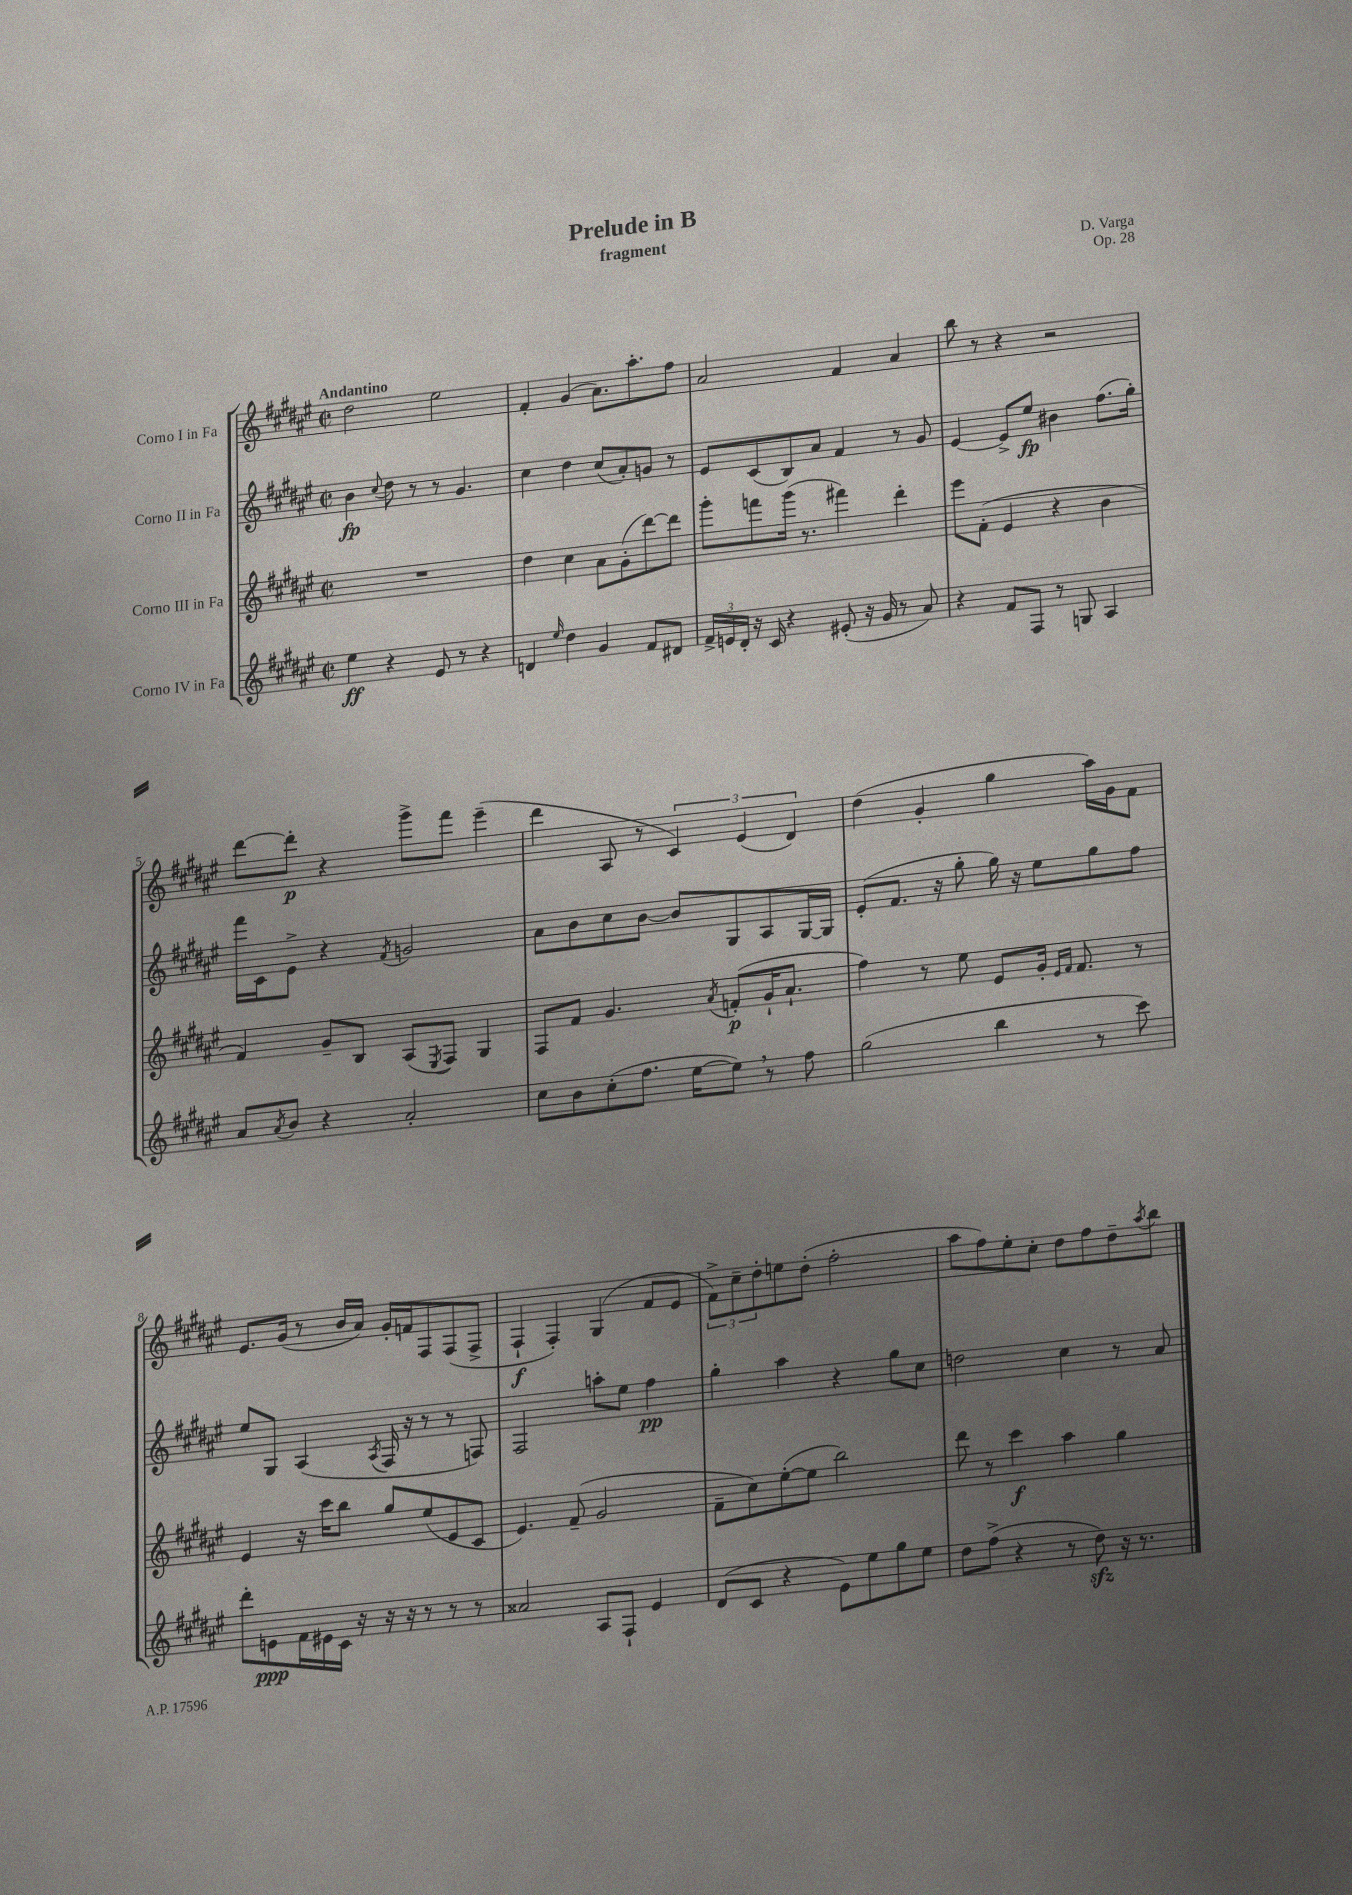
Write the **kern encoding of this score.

**kern	**kern	**kern	**kern
*staff4	*staff3	*staff2	*staff1
*clefG2	*clefG2	*clefG2	*clefG2
*k[f#c#g#d#a#e#]	*k[f#c#g#d#a#e#]	*k[f#c#g#d#a#e#]	*k[f#c#g#d#a#e#]
*M2/2	*M2/2	*M2/2	*M2/2
*met(c|)	*met(c|)	*met(c|)	*met(c|)
4ee#	1r	4b	2dd#
.	.	8qqcc#	.
4r	.	8dd#	.
.	.	8r	.
8e#	.	8r	2ee#
8r	.	4.g#	.
4r	.	.	.
=	=	=	=
4d	4dd#	4cc#	4f#'
16qqee#	.	.	.
4dd#	4cc#	4dd#	(4g#
4g#	8a#	(8cc#	8.a#)
.	(8g#'	8a#')	.
.	.	.	8.aa#'
8f#	[8ddd#)	8g	.
8d#	8ddd#]	8r	8ff#
=	=	=	=
24f#^	8ggg#'	8e#	2a#
24e	.	.	.
24d#'	.	.	.
16r	8fff	(8c#	.
16c#	.	.	.
4r	(16ggg#	8B)	.
.	8.r	.	.
.	.	8a#	.
(8e#'	4fff#)	4f#	4f#
16r	.	.	.
16g#	.	.	.
8r	4ddd#'	8r	4a#
8a#)	.	8g#	.
=	=	=	=
4r	8eee#	[4e#	8bb
.	(8f#'	.	8r
8f#	4e#	8e#^]	4r
8F#	.	8ee#	.
8r	4r	4b#	2r
8G	.	.	.
4A#	4b	(8.ff#	.
.	.	16gg#')	.
=	=	=	=
8a#	4f#)	16fff#	[8ddd#
.	.	16c#	.
8qa#	.	.	.
8b	.	8e#^	8ddd#']
4r	8g#~	4r	4r
.	8B	.	.
.	.	8qf#	.
2a#'	(8A#	2g	8ggg#^
.	8qE#	.	.
.	8F#)	.	8fff#
.	4G#	.	(4eee#~
=	=	=	=
8cc#	8F#	8a#	4ddd#
8b	8f#	8b	.
(8cc#'	4.g#	8cc#	8A#
8.ff#	.	[8b	8r
.	.	8b]	6c#)
[16ee#	.	.	.
.	8qa#	.	.
8ee#])	(8f'	8G#	.
.	.	.	(6e#
8r	16g#`	8A#	.
.	8.a#`	.	.
.	.	.	6d#)
8ff#	.	[16G#	.
.	.	16G#]	.
=	=	=	=
(2gg#	4ff#)	(8e#'	(4dd#
.	.	8.f#	.
.	8r	.	4g#'
.	.	16r	.
.	8ee#	8gg#'	.
4bb	8e#	16gg#)	4gg#
.	.	16r	.
.	16g#'	8ee#	.
.	16qqe#	.	.
.	16qqf#	.	.
.	8.f#	.	.
8r	.	8gg#	16aa#)
.	.	.	16g#
8ccc#)	8r	8ff#	8f#
=	=	=	=
8ddd#'	4e#	8ee#	8.e#
8e	.	8G#	.
.	.	.	(16g#
16f#	16r	(4A#	8r
16e#	16ccc#	.	.
16c#	8bb	.	16b
16r	.	.	16a#)
.	.	8qA#	.
16r	8gg#	16F#	16g#'
16r	.	16r	16f
8r	(8ee#	8r	8F#
8r	8e#	8r	(8F#
8r	8c#	8F)	8F#^
=	=	=	=
2a##	4.e#)	2F#	4F#`
.	.	.	4F#')
.	(8f#~	.	.
8A#	2g#	8aa'	(4G#
8F#`	.	8ee#	.
4e#	.	4ff#	8f#
.	.	.	8e#
=	=	=	=
(8d#	8f#~	4gg#'	12f#^)
.	.	.	12cc#~
8c#	8cc#)	.	.
.	.	.	12dd#'
4r	([8ee#'	4aa#	8ee
.	8ee#]	.	(8dd#'
8e#)	2bb)	4r	2ff#'
8ee#	.	.	.
8gg#	.	8gg#	.
8ee#	.	8cc#	.
=	=	=	=
8dd#	8ddd#	2dd	8aa#
(8ff#^	8r	.	8ff#)
4r	4ccc#	.	8ee#'
.	.	.	8cc#'
8r	4aa#	4cc#	8dd#
8dd#)	.	.	8ff#
16r	4gg#	8r	8dd#~
8.r	.	.	.
.	.	.	8qaa#
.	.	8a#	8bb
==	==	==	==
*-	*-	*-	*-
